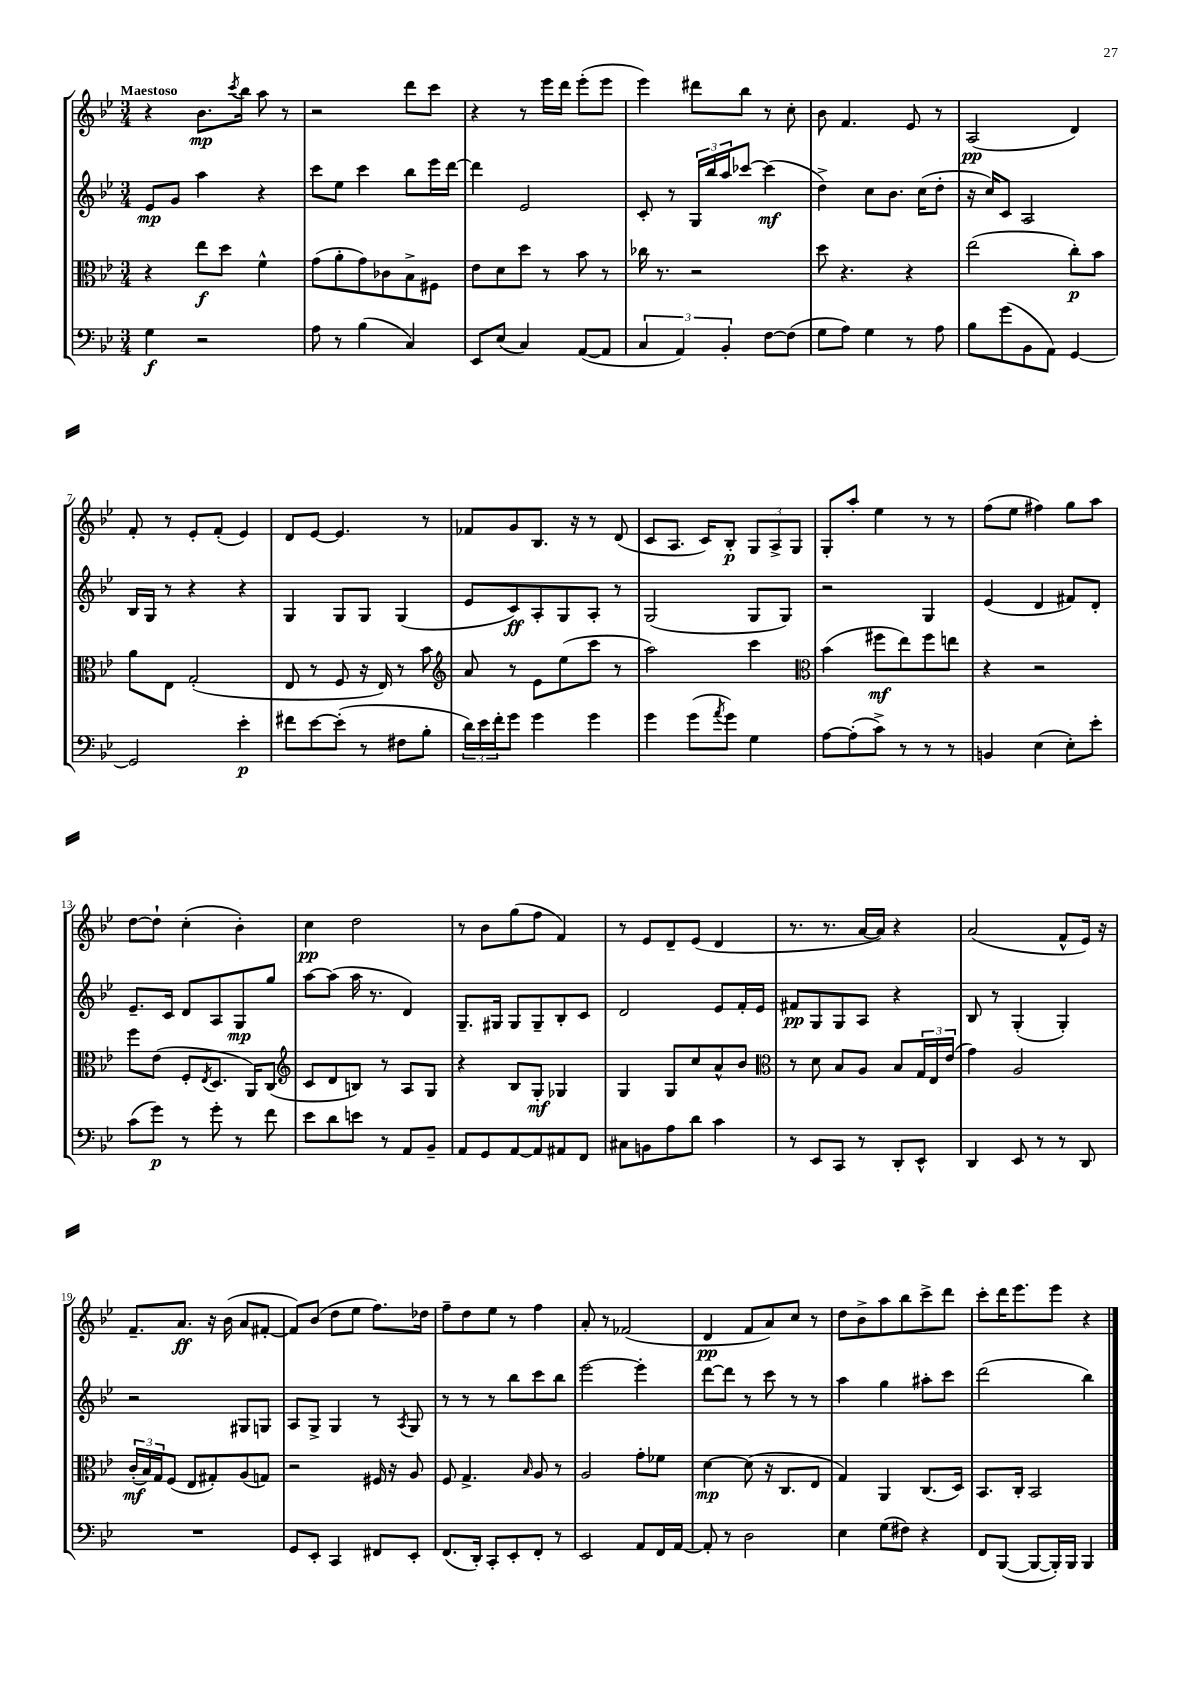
<<
\new StaffGroup <<
\new Staff = "s0" {
    \clef treble \key bes \major \numericTimeSignature \time 3/4 \tempo "Maestoso"
    r4 bes'8.\mp \acciaccatura { c'''8 } bes''16 a''8 r8 |
    r2 d'''8 c'''8 |
    r4 r8 ees'''16 d'''16 ees'''8-.( ees'''8 |
    ees'''4) dis'''8 bes''8 r8 c''8-. |
    bes'8 f'4. ees'8 r8 |
    a2\pp( d'4) |
    f'8-. r8 ees'8-. f'8-.( ees'4) |
    d'8 ees'8~ ees'4. r8 |
    fes'8 g'8 bes8. r16 r8 d'8( |
    c'8 a8. c'16) bes8-.\p \tuplet 3/2 { g8 a8-> g8 } |
    g8-. a''8-. ees''4 r8 r8 |
    f''8( ees''8 fis''4) g''8 a''8 |
    d''8~ d''8-! c''4-.( bes'4-.) |
    c''4\pp d''2 |
    r8 bes'8 g''8( f''8 f'4) |
    r8 ees'8 d'8-- ees'8( d'4 |
    r8. r8. a'16~ a'16) r4 |
    a'2( f'8-^ ees'16) r16 |
    f'8.-- a'8.\ff r16 bes'16( a'8 fis'8~-. |
    fis'8) bes'8( d''8 ees''8 f''8.) des''16 |
    f''8-- d''8 ees''8 r8 f''4 |
    a'8-. r8 fes'2( |
    d'4\pp f'8 a'8) c''8 r8 |
    d''8 bes'8-> a''8 bes''8 c'''8-> d'''8 |
    c'''8-. d'''16 ees'''8. ees'''8 r4 \bar "|." |
}
\new Staff = "s1" {
    \clef treble \key bes \major \numericTimeSignature \time 3/4
    ees'8\mp g'8 a''4 r4 |
    c'''8 ees''8 c'''4 bes''8 ees'''16 d'''16~ |
    d'''4 ees'2 |
    c'8-. r8 \tuplet 3/2 { g16 bes''16 a''16 } ces'''8~ ces'''4\mf( |
    d''4->) c''8 bes'8. c''16( d''8-. |
    r16 c''16) c'8 a2 |
    bes16 g16 r8 r4 r4 |
    g4 g8 g8 g4( |
    ees'8 c'8\ff) a8-. g8 a8-. r8 |
    g2( g8 g8) |
    r2 g4 |
    ees'4( d'4 fis'8) d'8-. |
    ees'8.-- c'16 d'8 a8 g8\mp g''8 |
    a''8~ a''8( a''16 r8. d'4) |
    g8.-- gis16 gis8 gis8-- bes8-. c'8 |
    d'2 ees'8 f'16-. ees'16 |
    fis'8\pp g8 g8 a8 r4 |
    bes8 r8 g4-.( g4-.) |
    r2 gis8 g8 |
    a8 g8-> g4 r8 \acciaccatura { a8 } g8 |
    r8 r8 r8 bes''8 c'''8 bes''8 |
    ees'''2~ ees'''4-. |
    d'''8~ d'''8 r8 c'''8 r8 r8 |
    a''4 g''4 ais''8-. c'''8 |
    d'''2( bes''4) \bar "|." |
}
\new Staff = "s2" {
    \clef alto \key bes \major \numericTimeSignature \time 3/4
    r4 ees''8\f d''8 f'4-^ |
    g'8( a'8-. g'8) ces'8 bes8-> fis8 |
    ees'8 d'8 d''8 r8 bes'8 r8 |
    ces''16 r8. r2 |
    d''8 r4. r4 |
    ees''2( c''8-.\p) bes'8 |
    a'8 ees8 g2-.( |
    ees8 r8 f8 r16 ees16) r8 bes'8 |
    \clef treble a'8 r8 ees'8 ees''8( c'''8 r8 |
    a''2) c'''4 |
    \clef alto bes'4( fis''8\mf ees''8) fis''8 e''8 |
    r4 r2 |
    f''8 ees'8( f8-. \acciaccatura { ees8 } d8. a,16) c8( |
    \clef treble c'8 d'8 b8) r8 a8 g8 |
    r4 bes8 g8-.\mf ges4 |
    g4 g8 c''8 a'8-^ bes'8 |
    \clef alto r8 d'8 bes8 a8 bes8 \tuplet 3/2 { g16 ees16 ees'16( } |
    g'4) a2 |
    \tuplet 3/2 { c'16-.\mf( bes16) g16 } f8( ees8 gis8-.) a8( g8) |
    r2 fis16 r16 a8 |
    f8 g4.-> \grace { bes16 } a8 r8 |
    a2 g'8-. fes'8 |
    d'4~\mp d'8( r16 c8. ees8 |
    g4) a,4 c8.( d16) |
    bes,8. c16-. bes,2 \bar "|." |
}
\new Staff = "s3" {
    \clef bass \key bes \major \numericTimeSignature \time 3/4
    g4\f r2 |
    a8 r8 bes4( c4) |
    ees,8 ees8( c4) a,8~( a,8 |
    \tuplet 3/2 { c4 a,4) bes,4-. } f8~ f8( |
    g8 a8) g4 r8 a8 |
    bes8 g'8( bes,8 a,8) g,4~ |
    g,2 ees'4-.\p |
    fis'8 ees'8~ ees'8-.( r8 fis8 bes8-. |
    \tuplet 3/2 { d'16) ees'16 f'16-. } g'8 g'4 g'4 |
    g'4 g'8( \acciaccatura { a'8 } g'8) g4 |
    a8~ a8-.( c'8->) r8 r8 r8 |
    b,4 ees4( ees8-.) ees'8-. |
    c'8( g'8\p) r8 g'8-. r8 f'8 |
    ees'8 d'8 e'8 r8 a,8 bes,8-- |
    a,8 g,8 a,8~ a,8 ais,8 f,8 |
    cis8 b,8 a8 d'8 c'4 |
    r8 ees,8 c,8 r8 d,8-. ees,8-^ |
    d,4 ees,8 r8 r8 d,8 |
    R2. |
    g,8 ees,8-. c,4 fis,8 ees,8-. |
    f,8.( d,16-.) c,8-. ees,8-. f,8-. r8 |
    ees,2 a,8 f,16 a,16~ |
    a,8-. r8 d2 |
    ees4 g8( fis8) r4 |
    f,8 bes,,8~( bes,,8~ bes,,16-.) bes,,16 bes,,4 \bar "|." |
}
>>
>>
